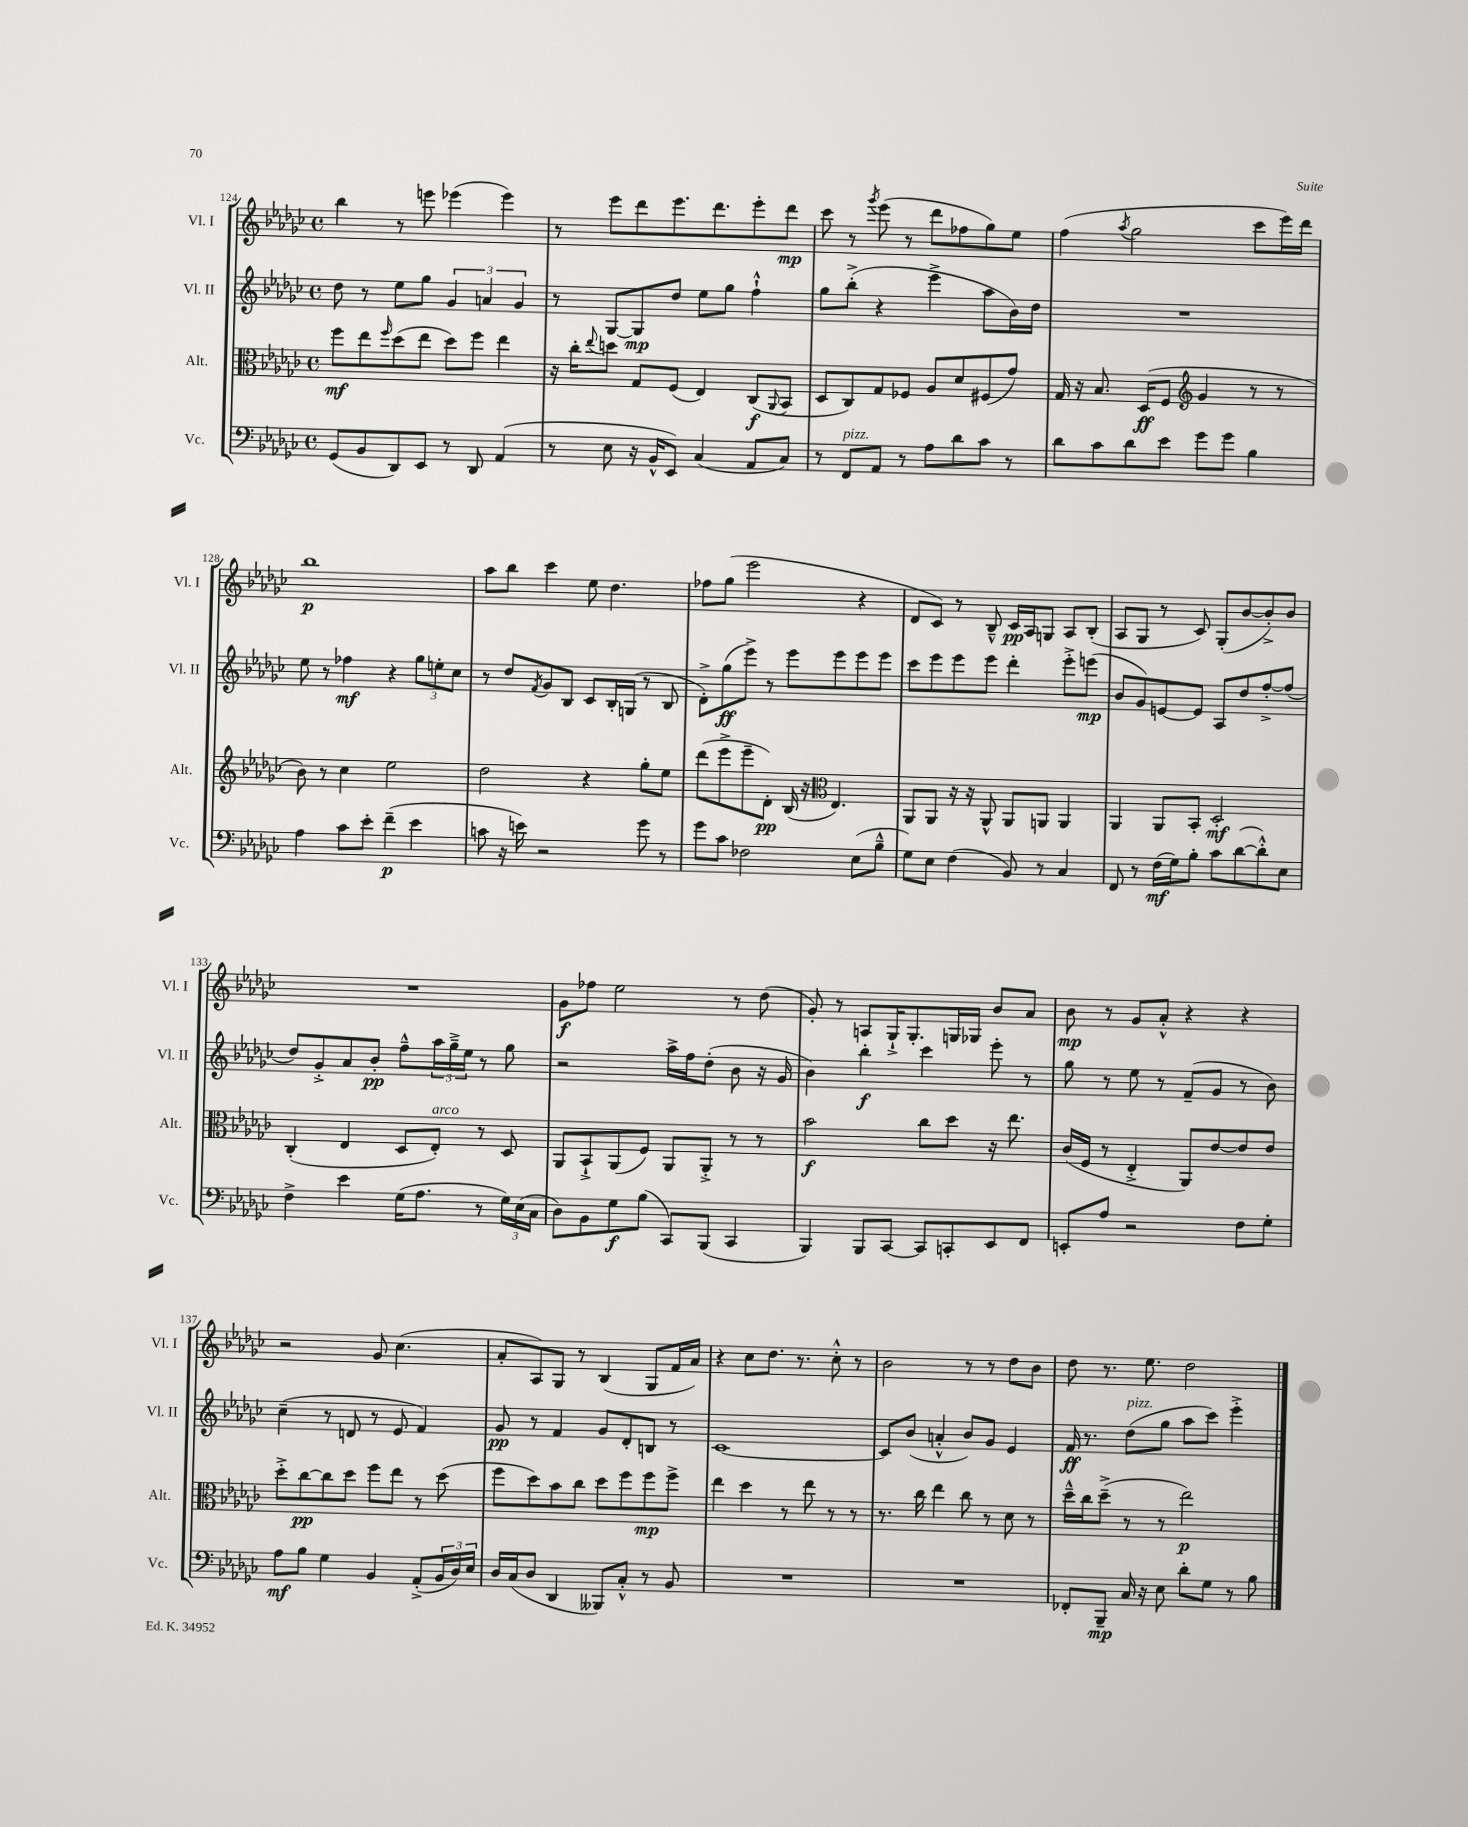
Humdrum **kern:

**kern	**kern	**kern	**kern
*staff4	*staff3	*staff2	*staff1
*clefF4	*clefC3	*clefG2	*clefG2
*k[b-e-a-d-g-c-]	*k[b-e-a-d-g-c-]	*k[b-e-a-d-g-c-]	*k[b-e-a-d-g-c-]
*M4/4	*M4/4	*M4/4	*M4/4
*met(c)	*met(c)	*met(c)	*met(c)
(8GG-/L	8ff\L	8dd-\	4bb-\
8BB-/	8ee-\	8r	.
.	16qqff/	.	.
8DD-/)	(8dd-\	8ee-\L	8r
8EE-/J	8ee-\J	8gg-\J	8eee\
8r	8dd-\L)	6g-/	(4eee-\
8DD-/	8ff\J	.	.
.	.	6a/	.
(4AA-/	4ee-\	.	4eee-\)
.	.	6g-/	.
=	=	=	=
8r	16r	8r	8r
.	16cc-'\LK	.	.
.	8qqee-/	.	.
8E-\	8dd\J	[8G-/L	8eee-\L
16r	8G-/L	8G-/]	8ddd-\
16BB-^^/LK	.	.	.
8EE-/J)	(8F/J	8dd-/J	8.eee-\
(4C-/	4E-/)	8ee-\L	.
.	.	.	8.ddd-\
.	.	8gg-\J	.
8AA-/L	(8C-/L	4ff`^^\	8eee-'\
.	8qqAA-/	.	.
8C-/J)	8BB-/J	.	8ddd-\J
=	=	=	=
8r	8D-/L	8gg-\L	8ccc-\
8FF/L	8C-/)	(8bb-'^\J	8r
.	.	.	8qggg-/
8AA-/J	8G-/	4r	(8eee-\
8r	8F-/J	.	8r
8A-\L	8A-/L	4eee-^\	8ddd-\L
8d-\	8d-/	.	8ff-\
8c-\J	(8F#/	8aa-\L	8gg-\)
8r	8g-/J)	16b-\L)	8ee-\J
.	.	16dd-\JJ	.
=	=	=	=
8d-\L	16G-/	1r	(4ff\
.	16r	.	.
8c-\	8.B-/	.	.
.	.	.	8qaa-/
8d-\	.	.	2gg-\
.	(16D-/LK	.	.
8e-\J	8F/J	.	.
*	*clefG2	*	*
8g-\L	4g-/	.	.
8g-\J	.	.	.
4B-\	8r	.	8ccc-\L
.	8r	.	16eee-\L)
.	.	.	16ddd-\JJ
=	=	=	=
4A-\	8b-\)	8ee-\	1bb-
.	8r	8r	.
8c-\L	4cc-\	4ff-\	.
8e-'\J	.	.	.
(4f~\	2ee-\	4r	.
4e-\	.	12gg-\L	.
.	.	12ee'\	.
.	.	12cc-\J	.
=	=	=	=
8c\	2dd-\	8r	8aa-\L
16r	.	8dd-/L	8bb-\J
16e\)	.	.	.
.	.	8qf/	.
2r	.	8g-/	4ccc-\
.	.	8B-/J	.
.	4r	8c-/L	8ee-\
.	.	16B-'/L	4.dd-\
.	.	(16G/JJ	.
8g-\	8gg-'\L	8r	.
8r	8ee-\J	8B-/	.
=	=	=	=
8g-\L	(8ddd-\L	8d-'^\L)	8ff-\L
8c-\J	8eee-^\	(8gg-\	(8gg-\J
2F-\	8eee-~\	8eee-^\J)	2eee-\
.	8d-'\J)	8r	.
.	(16B-/	8eee-\L	.
.	16r	.	.
*	*clefC3	*	*
.	4.E-/)	8eee-\	.
(8E-\L	.	8eee-\	4r
8B-~^^\J	.	8eee-\J	.
=	=	=	=
8G-\L)	8AA-/L	8ccc-\L	8d-/L
8E-\J	8AA-/J	8eee-\	8c-/J)
(4F\	16r	8eee-\	8r
.	16r	.	.
.	8AA-^^/	8eee-\J	8B-~^^/
8BB-/)	8AA-/L	4ddd-'\	16c-/LL
.	.	.	16A-/J
8r	8AA/J	.	8G/J
4C-/	4AA/	8eee-'^\L	8A-/L
.	.	(8eee\J	(8B-'/J
=	=	=	=
8FF/	4AA-/	8b-/L	8A-/L
8r	.	8g-/)	8G-/J
(16F\LL	8AA-/L	[8e/	8r
16G-\J)	.	.	.
8B-'\J	8BB-'/J	8e/]J	8c-/)
8c-\L	2D-'/	8A-/L	(8G-'/L
([8d-\	.	8dd-/	[8b-/
8d-'^^\])	.	[8ff'^/	8b-'^/])
8E-\J	.	(8ff/]J	8b-/J
=	=	=	=
4F^\	(4C-'/	8dd-/L)	1r
.	.	8g-'^/	.
4e-\	4E-/	8a-/	.
.	.	8b-'/J	.
(16G-\LK	8D-/L	8ff~^^\L	.
8.A-\J	.	.	.
.	8E-'/J)	24aa-\L	.
.	.	24gg-~^\	.
.	.	24ee-\JJ	.
8r	8r	8r	.
24G-\LL)	8D-/	8gg-\	.
(24E-\	.	.	.
24C-\JJ	.	.	.
=	=	=	=
8D-\L)	8AA-/L	2r	8g-\L
8BB-\	8BB-`^/	.	8ff-\J
8G-\	(8AA-/	.	2ee-\
(8B-\J	8F/J)	.	.
8CC-/L)	8AA-/L	16aa-^\LL	.
.	.	16ff\J	.
(8BBB-/J	8AA-'^/J	(8dd-'\J	.
4CC-/	8r	8b-\	8r
.	8r	16r	(8dd-\
.	.	16g-/	.
=	=	=	=
4BBB-/)	2b-\	4b-\)	8g-'/)
.	.	.	8r
8BBB-/L	.	4bb-'\	8A/L
[8CC-/J	.	.	16G-`^/K
.	.	.	8.G-'/
8CC-/]L	8cc-\L	4ccc-\	.
8CC'/	8dd-\J	.	16G/L
.	.	.	16G-/JJ
8EE-/	16r	8eee-'\	8b-/L
.	8.ee-\	.	.
8FF/J	.	8r	8a-/J
=	=	=	=
8EE'/L	(16c-/LL	8gg-\	8b-\
.	16F/JJ	.	.
8A-/J	8r	8r	8r
2r	4E-'^/	8ee-\	8g-/L
.	.	8r	8a-'^^/J
.	8AA-/L)	(8f~/L	4r
.	[8e-/	8g-/J	.
8F\L	8e-/]	8r	4r
8G-'\J	8e-/J	8b-\)	.
=	=	=	=
8A-\L	8dd-'^\L	(4cc-~\	2r
8B-\J	[8cc-\	.	.
4G-\	8cc-\]	8r	.
.	8dd-\J	8d/	.
4BB-/	8ff\L	8r	8g-/
.	8ee-\J	8e-/	(4.cc-\
(8AA-'^/L	8r	4f/)	.
24BB-/L	(8dd-\	.	.
24D-/)	.	.	.
24E-/JJ	.	.	.
=	=	=	=
16D-/LL	8ff\L	8g-/	8a-'/L
(16C-/J	.	.	.
8D-/J	8dd-\)	8r	8A-/)
4DD-/	8b-\	4f/	8G-/J
.	8cc-\J	.	8r
8BBB--/L)	8dd-\L	8g-/L	(4B-/
8C-'^^/J	8ff\	8d-'/	.
8r	8ff\	8B/J	8G-/L
8BB-/	8ff^\J	8r	16f/L
.	.	.	16a-/JJ)
=	=	=	=
1r	4ee-\	[1c-	4r
.	4dd-\	.	8cc-\L
.	.	.	8.dd-\J
.	8r	.	.
.	.	.	8.r
.	8ee-\	.	.
.	8r	.	8cc-'^^\
.	8r	.	8r
=	=	=	=
1r	8.r	8c-/]L	2b-\
.	.	(8b-/J	.
.	16cc-\	.	.
.	4ee-\	4a'^^/	.
.	8cc-\	8b-/L)	8r
.	8r	8g-/J	8r
.	8d-\	4e-/	8dd-\L
.	8r	.	8b-\J
=	=	=	=
8FF-'/L	16dd-~^^\LL	16f/	8dd-\
.	16cc-\J	8.r	.
8BBB-~/J	(8dd-~^\J	.	8.r
16C-/	8r	(8dd-\L	.
16r	.	.	8.ee-\
8E-\	8r	8gg-\J	.
8d-'\L	2ee-\)	8aa-\L	2dd-\
8G-\J	.	8ccc-\J)	.
8r	.	4eee-'^\	.
8B-\	.	.	.
==	==	==	==
*-	*-	*-	*-
